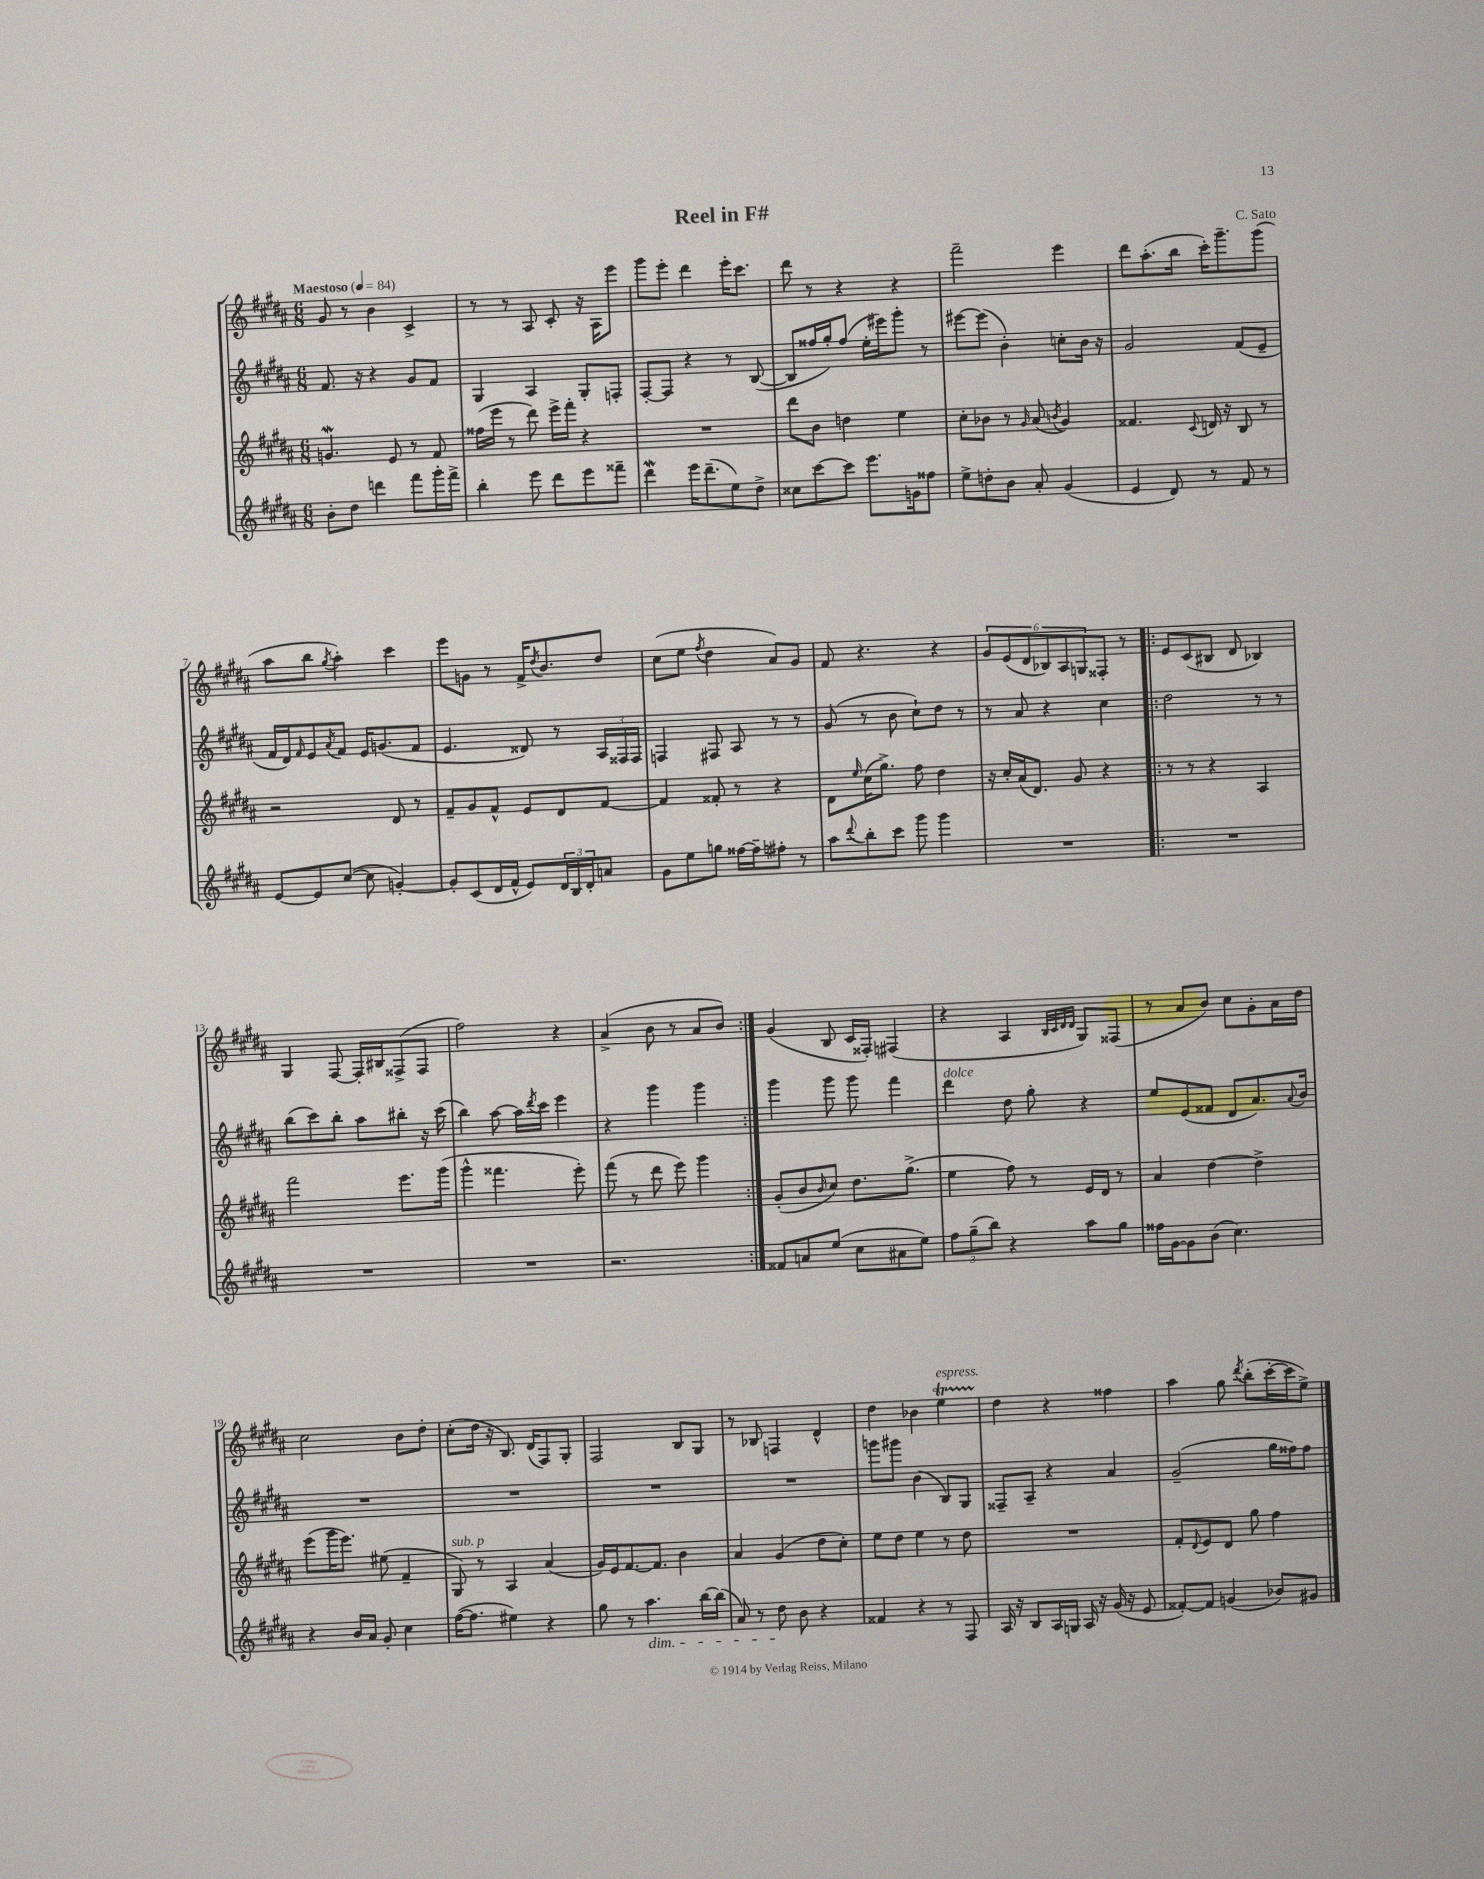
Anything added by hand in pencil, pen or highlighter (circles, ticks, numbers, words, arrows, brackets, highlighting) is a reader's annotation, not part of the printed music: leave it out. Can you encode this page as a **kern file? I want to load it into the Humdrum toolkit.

**kern	**kern	**kern	**kern
*staff4	*staff3	*staff2	*staff1
*clefG2	*clefG2	*clefG2	*clefG2
*k[f#c#g#d#a#]	*k[f#c#g#d#a#]	*k[f#c#g#d#a#]	*k[f#c#g#d#a#]
*M6/8	*M6/8	*M6/8	*M6/8
*MM84	*MM84	*MM84	*MM84
8b'	4.g	8.f#	8g#
8dd#	.	.	8r
.	.	16r	.
4ddd	.	4r	4b
.	8e	.	.
8fff#	8r	8g#	4c#^
16ggg#'	8f#	8f#	.
16fff#^	.	.	.
=	=	=	=
4bb'	(16ff##	4G#	8r
.	16eee	.	.
.	8r	.	8r
8eee	8ddd#)	4A#	8A#
8ddd#	16eee^	.	8c#'
.	16fff#'	.	.
8eee	4r	8G#'	16r
.	.	.	16A#
8fff##~	.	8F'	8eee
=	=	=	=
4ddd#	2.r	[8F#'	8ggg#
.	.	8F#]	8eee'
16eee	.	4r	4ddd#
(8.ddd#~	.	.	.
8ee)	.	8r	16eee'
.	.	.	8.ccc#
8dd#^	.	([8B	.
=	=	=	=
8cc##	8ddd#	8B]	8ddd#
[8ccc#	8b	16ff##	8r
.	.	16gg#')	.
8ccc#]	4dd	(8ff##	4r
8.eee	.	16ee'	.
.	.	16eee#)	.
.	4ee	8ggg#'	4r
16g	.	.	.
8ff##	.	8r	.
=	=	=	=
8ee^	8cc#'	[8eee#	2fff#~
8dd'	8b-	(8eee#]	.
8b	8r	4b')	.
.	16qqg#	.	.
8a#'	(8a#	.	.
.	8qb	.	.
(4g#	4g#)	8cc'	4eee
.	.	16b	.
.	.	16r	.
=	=	=	=
4e	4.f##	2g#	8ddd#
.	.	.	(8.aa#'
8d#)	.	.	.
.	.	.	16bb
.	8qqc#	.	.
8r	16d	.	16ccc#')
.	16r	.	8.ggg#~
8f#	8B	(8f#	.
8r	8r	8e~	(8ggg#
=	=	=	=
[8e	2r	16f#	8aa#
.	.	16d#)	.
.	.	16qqf#	.
8e]	.	8e	8bb
.	.	8qa#	8qgg#
([8cc#	.	8f#	4aa#')
8cc#]	.	16e	.
.	.	(8.g	.
[4g')	8d#	.	4ccc#
.	8r	8f#	.
=	=	=	=
8g']	8f#~	4.e	8eee
(8c#	8g#	.	8g
16d#	8f#^^	.	8r
16f#^^	.	.	.
8e)	8e	8d##)	16f#^
.	.	.	8qdd#
.	.	.	8.b
24d#	8d#	8r	.
24B	.	.	.
24d#'	.	.	.
8a	[8f#	24A#	8dd#
.	.	24F##	.
.	.	24F##	.
=	=	=	=
8g#	4f#]	4F	(8cc#
8ee	.	.	8ee
.	.	.	8qff#
8gg	8f##'	8F#	4dd#
[16ff##	8r	8A#	.
16ff##~]	.	.	.
8ff#'	4r	8r	8a#)
8r	.	8r	8g#
=	=	=	=
8aa#	8d#	(8g#	8f#
8qqddd#	16qqee	.	.
8bb'	(16cc#	8r	4.r
.	8.gg#^)	.	.
8ccc#	.	8b	.
8ggg#	8ff#	8cc#`)	.
4ggg#	4dd#	8dd#	4r
.	.	8r	.
=	=	=	=
2.r	16r	8r	12g#
.	16cc#'	.	.
.	.	.	(12e
.	(16a#	8a#	.
.	.	.	12d#
.	8.d#)	.	.
.	.	4r	12B-)
.	.	.	12A#
.	8g#	.	.
.	.	.	12G
.	4r	4cc#	8F##'
.	.	.	8r
=!|:	=!|:	=!|:	=!|:
2.r	8r	2dd#	8e
.	8r	.	(8c#
.	4r	.	8B#
.	.	.	8d#
.	4A#	8r	4B-)
.	.	8r	.
=	=	=	=
2.r	2fff#	(8bb	4G#
.	.	8ccc#)	.
.	.	8bb'	[8F#
.	.	8aa#	16F#']
.	.	.	16B#
.	8.eee	8bb#'	(8F##^
.	.	16r	8F##
.	(16ggg#	(16ccc#	.
=	=	=	=
2.r	4ggg#^^	4bb)	2ff#)
.	4.fff##	[8aa#	.
.	.	16aa#]	.
.	.	8qddd#	.
.	.	16ccc#	.
.	.	4eee	4r
.	8eee')	.	.
=	=	=	=
2.r	(8fff#	4r	(4a#^
.	8r	.	.
.	8ddd#	4ggg#	8b
.	8eee)	.	8r
.	4ggg#	4ggg#	8a#
.	.	.	8b)
=:|!	=:|!	=:|!	=:|!
8f##	(8g#'	4ggg#	(4g#
8a	8b	.	.
.	16qqb	.	.
(8ee	8cc#)	8ggg#	8B
8cc#	8.dd#	8ggg#	16c#
.	.	.	16F##')
8a#	.	4fff#	(4F#
.	(8.gg#^	.	.
8ee)	.	.	.
=	=	=	=
12ff#	4ee	4ddd#	4r
(12gg#~	.	.	.
12bb)	.	.	.
4r	8ff#)	8dd#	4A#
.	8r	8gg#'	.
.	.	.	32qqB
.	.	.	32qqc#
.	.	.	32qqd#
.	.	.	32qqd#
8aa#	16e	4r	8G#)
.	16d#	.	.
8gg#	8r	.	(8F##
=	=	=	=
16ff##	4a#	8ee	8r
[16g#	.	.	.
8g#]	.	(8e	8a#
(8b	[4dd#	8f##	8b)
4.cc#)	.	8d#	8cc#
.	4dd#^]	8.a#)	8g#'
.	.	.	16a#
.	.	8qqa#	.
.	.	16b	16dd#
=	=	=	=
4r	(8eee	2.r	2cc#
.	16ggg#	.	.
.	8.eee)	.	.
16b	.	.	.
16a#	.	.	.
8g#'	(8ee#	.	.
4cc#	4f#~	.	8b
.	.	.	8dd#'
=	=	=	=
([16ff#	8G#)	2.r	(8cc#'
8.ff#]	.	.	.
.	8r	.	16dd#
.	.	.	16r
4ee#)	4A#	.	8.B)
.	.	.	(16d#
4r	(4a#	.	8F#)
.	.	.	8G#'
=	=	=	=
8gg#	16g#)	2.r	2F#
.	16e	.	.
8r	[8.f#	.	.
4.aa#	.	.	.
.	8.f#]	.	.
.	4b	.	8B
[16bb	.	.	8G#
(16bb]	.	.	.
=	=	=	=
8a#)	4a#	2.r	8r
8r	.	.	8B-
8dd#	(4g#	.	4F
8b	.	.	.
4r	8dd#	.	4d#^^
.	8cc#')	.	.
=	=	=	=
4f##	8ee	8ggg	4dd#
.	8dd#	8ggg#	.
4r	4ee	(4b	4b-
8r	8r	8B)	4ee
8F#	8dd#	8G#	.
=	=	=	=
16A#	2.r	8F##~	4dd#
16r	.	.	.
8B	.	8A#~	.
16A#	.	4r	4r
16G	.	.	.
16A#	.	.	.
16r	.	.	.
(16g#	.	4a#	4ff##
16r	.	.	.
8e	.	.	.
=	=	=	=
[8f##')	8f#'	(2g#~	4aa#
.	8qqd#	.	.
8f##]	8e	.	.
(4g	8d#	.	8gg#
.	.	.	8qddd#
.	8gg#	.	(8bb'
8b-)	4ff#	16gg#	[16ccc#'
.	.	16ff##)	16ccc#]
8g#	.	8ff##	8ee^)
==	==	==	==
*-	*-	*-	*-
